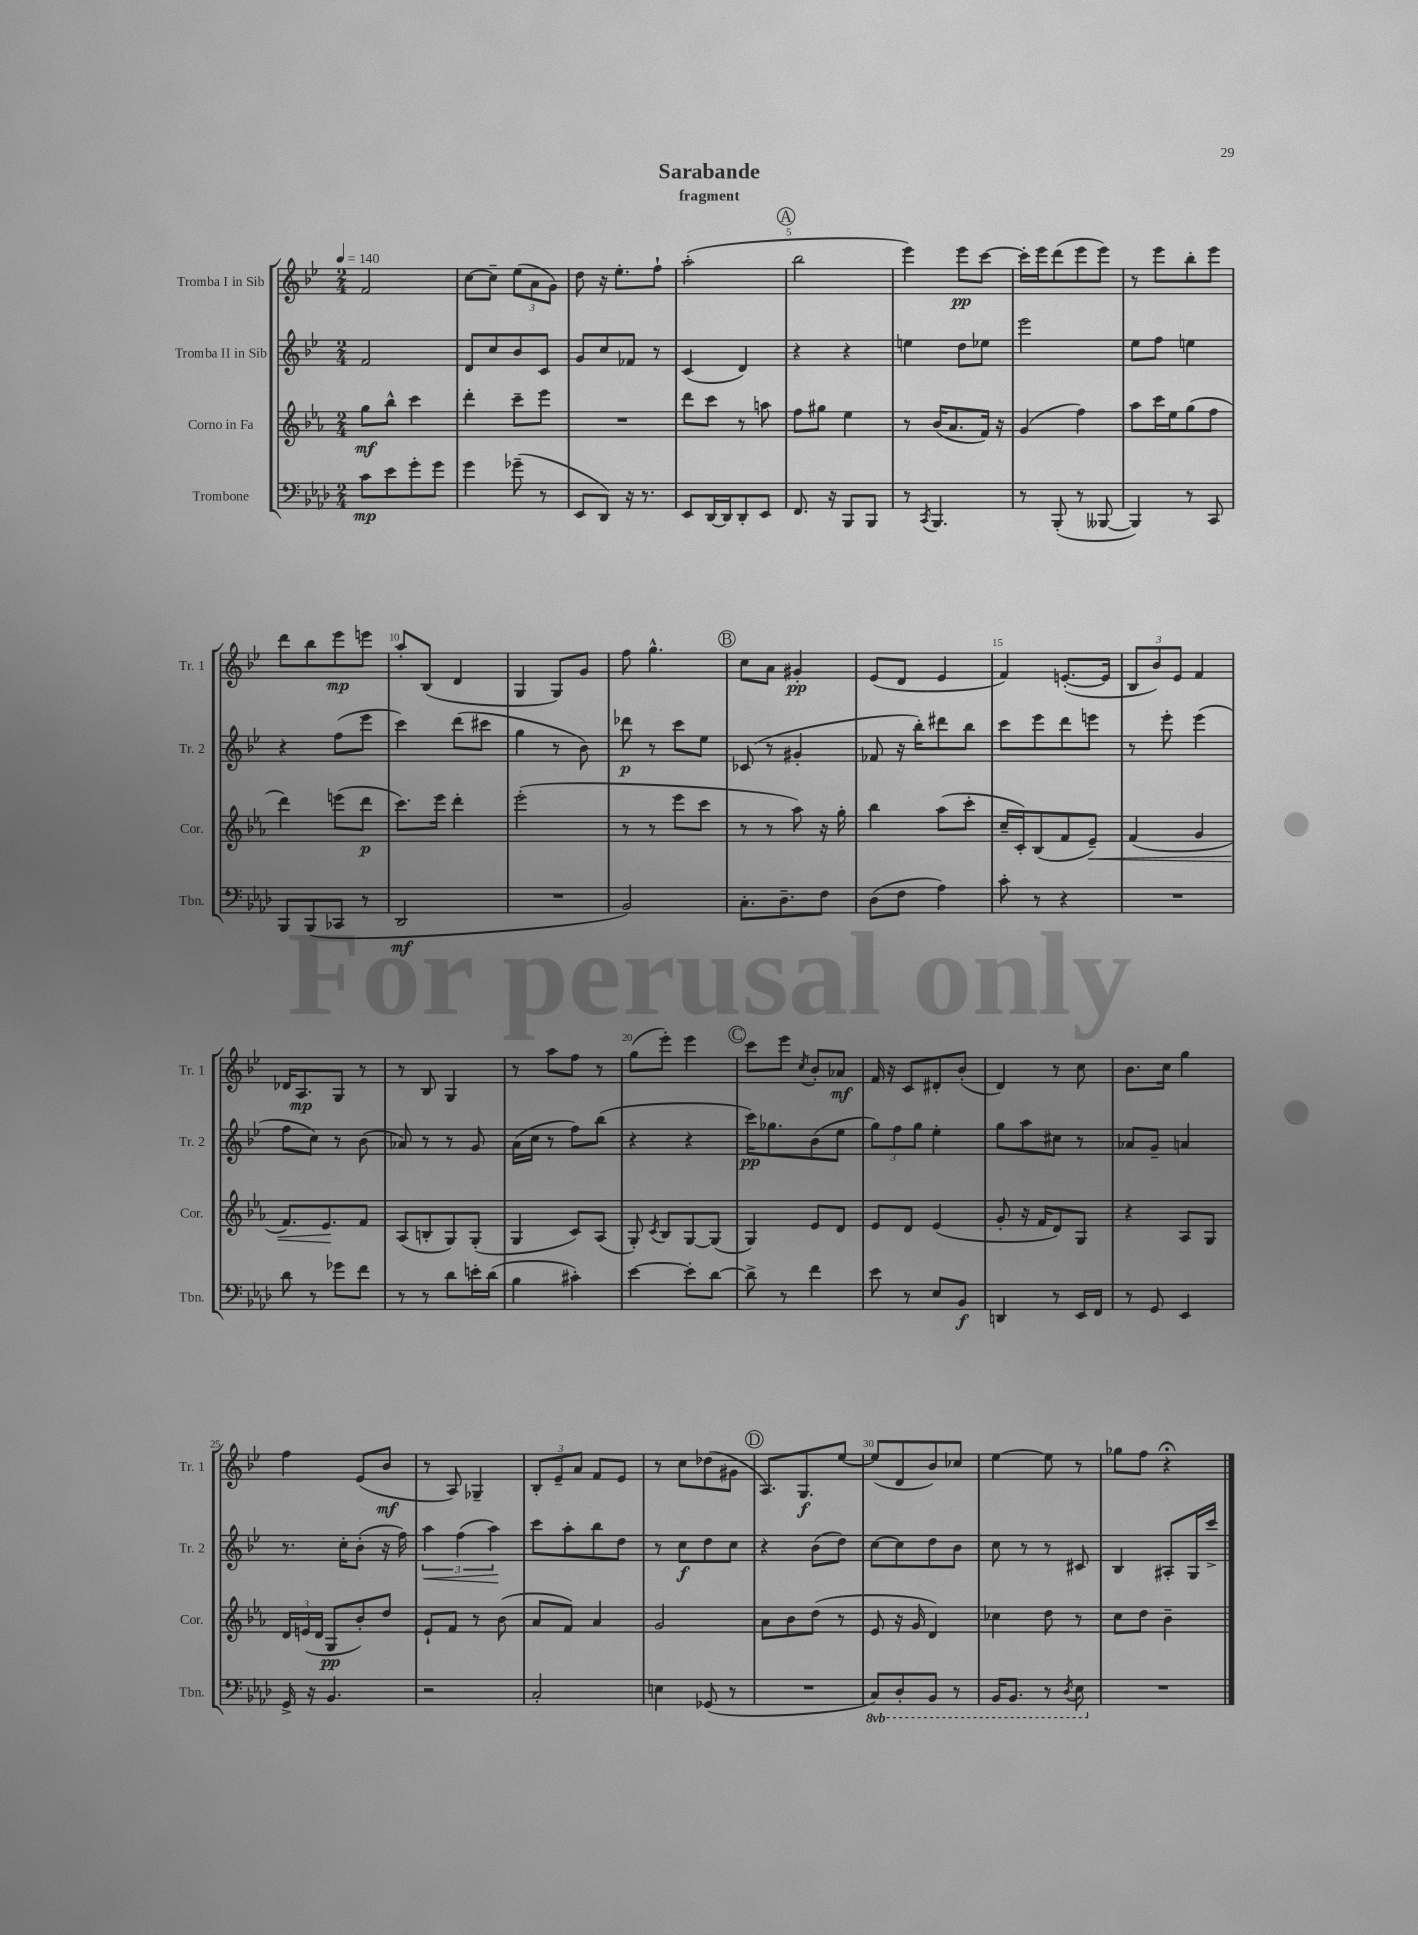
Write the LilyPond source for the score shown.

\header { title = "Sarabande" subtitle = "fragment" }
<<
\new StaffGroup <<
\new Staff = "s0" \with { instrumentName = "Tromba I in Sib" shortInstrumentName = "Tr. 1" } {
    \clef treble \key bes \major \numericTimeSignature \time 2/4 \tempo 4 = 140
    \autoBeamOff f'2 |
    c''8[~ c''8]-- \tuplet 3/2 { ees''8[( a'8 g'8]) } |
    d''8 r16 ees''8.[-. f''8]-! |
    a''2-.( |
    \mark \markup { \circle "A" } bes''2 |
    ees'''4) ees'''8[\pp c'''8]~ |
    c'''16[-. ees'''16 d'''8( ees'''8 ees'''8]) |
    r8 ees'''8[ bes''8-. ees'''8] |
    d'''8[ bes''8 ees'''8\mp e'''8] |
    a''8[-. bes8]( d'4 |
    g4 g8[) g'8] |
    f''8 g''4.-^ |
    \mark \markup { \circle "B" } c''8[ a'8] gis'4-.\pp |
    ees'8[( d'8] ees'4 |
    f'4) e'8.[~-.( e'16] |
    \tuplet 3/2 { bes8[ bes'8) ees'8] } f'4 |
    des'16[ a8.\mp g8] r8 |
    r8 bes8 g4 |
    r8 a''8[ f''8] r8 |
    g''8[( ees'''8]-.) ees'''4 |
    \mark \markup { \circle "C" } c'''8[ ees'''8] \acciaccatura { c''8 } bes'8[-. aes'8]\mf |
    f'16 r16 c'8[ dis'8-. bes'8]-.( |
    d'4) r8 c''8 |
    bes'8.[ c''16] g''4 |
    f''4 ees'8[( bes'8]\mf |
    r8 a8) ges4-- |
    \tuplet 3/2 { bes8[-. ees'8-- a'8] } f'8[ ees'8] |
    r8 c''8[ des''8( gis'8] |
    \mark \markup { \circle "D" } a8.[) g8.\f ees''8]~ |
    ees''8[( d'8 bes'8) ces''8] |
    ees''4~ ees''8 r8 |
    ges''8[ f''8] r4\fermata \bar "|." |
}
\new Staff = "s1" \with { instrumentName = "Tromba II in Sib" shortInstrumentName = "Tr. 2" } {
    \clef treble \key bes \major \numericTimeSignature \time 2/4
    \autoBeamOff f'2 |
    d'8[ c''8 bes'8 c'8] |
    g'8[ c''8 fes'8] r8 |
    c'4( d'4) |
    \mark \markup { \circle "A" } r4 r4 |
    e''4 d''8[ ees''8] |
    ees'''2 |
    ees''8[ f''8] e''4 |
    r4 f''8[( ees'''8] |
    c'''4) d'''8[( cis'''8] |
    g''4 r8 bes'8) |
    des'''8\p r8 c'''8[ ees''8] |
    \mark \markup { \circle "B" } ces'8( r8 gis'4-. |
    fes'8 r16 bes''16[-.) dis'''8 bes''8] |
    c'''8[ ees'''8 d'''8 e'''8] |
    r8 ees'''8-. ees'''4( |
    f''8[ c''8]) r8 bes'8( |
    aes'8) r8 r8 g'8 |
    a'16[( c''16] r8 f''8[) bes''8]( |
    r4 r4 |
    \mark \markup { \circle "C" } c'''16[\pp) ges''8. bes'8( ees''8] |
    \tuplet 3/2 { g''8[) f''8 g''8] } ees''4-. |
    g''8[ a''8 cis''8] r8 |
    aes'8[ g'8]-- a'4 |
    r8. c''16[-. bes'8]-.( r16 f''16) |
    \tuplet 3/2 { a''4\< f''4( a''4\!) } |
    c'''8[ a''8-. bes''8 d''8] |
    r8 c''8[\f d''8 c''8] |
    \mark \markup { \circle "D" } r4 bes'8[( d''8]) |
    c''8[~ c''8 d''8 bes'8] |
    c''8 r8 r8 cis'8 |
    bes4 ais8[-. g16 c'''16]-> \bar "|." |
}
\new Staff = "s2" \with { instrumentName = "Corno in Fa" shortInstrumentName = "Cor." } {
    \clef treble \key ees \major \numericTimeSignature \time 2/4
    \autoBeamOff g''8[\mf bes''8]-^ c'''4 |
    d'''4-. c'''8[-- ees'''8] |
    R2 |
    d'''8[ c'''8] r8 a''8 |
    \mark \markup { \circle "A" } f''8[ gis''8] ees''4 |
    r8 bes'16[( aes'8. f'16]) r16 |
    g'4( f''4) |
    aes''8[ c'''16 ees''16 g''8( f''8] |
    d'''4) e'''8[( d'''8]\p |
    c'''8.[) ees'''16] d'''4-. |
    ees'''2-.( |
    r8 r8 ees'''8[ c'''8] |
    \mark \markup { \circle "B" } r8 r8 aes''8) r16 g''16-. |
    bes''4 aes''8[( c'''8]-. |
    c''16[-- c'16-.) bes8( f'8 ees'8]--\<) |
    f'4( g'4 |
    f'8.[) ees'8.\! f'8] |
    aes8[( b8-. g8) g8]-.( |
    g4 c'8[) aes8]( |
    g8-.) \acciaccatura { c'8 } bes8[ g8~ g8]( |
    \mark \markup { \circle "C" } g4) ees'8[ d'8] |
    ees'8[ d'8] ees'4( |
    g'8-. r16 f'16[ d'8) g8] |
    r4 aes8[ g8] |
    \tuplet 3/2 { d'16[ e'16( d'16] } g8[\pp bes'8-.) d''8] |
    ees'8[-! f'8] r8 bes'8( |
    aes'8[ f'8]) aes'4 |
    g'2 |
    \mark \markup { \circle "D" } aes'8[ bes'8 d''8]( r8 |
    ees'8 r16 g'16 d'4) |
    ces''4 d''8 r8 |
    c''8[ d''8] bes'4-- \bar "|." |
}
\new Staff = "s3" \with { instrumentName = "Trombone" shortInstrumentName = "Tbn." } {
    \clef bass \key aes \major \numericTimeSignature \time 2/4 \set Staff.ottavationMarkups = #ottavation-simple-ordinals
    \autoBeamOff c'8[\mp ees'8 g'8-. g'8] |
    g'4 ges'8--( r8 |
    ees,8[ des,8]) r16 r8. |
    ees,8[ des,16~ des,16 des,8-. ees,8] |
    \mark \markup { \circle "A" } f,8. r16 bes,,8[ bes,,8] |
    r8 \acciaccatura { c,8 } bes,,4. |
    r8 bes,,8-.( r8 beses,,8~ |
    beses,,4) r8 c,8 |
    bes,,8[ bes,,8( ces,8] r8 |
    des,2\mf |
    R2 |
    bes,2) |
    \mark \markup { \circle "B" } c8.[-. des8.-- f8] |
    des8[( f8] aes4) |
    c'8-. r8 r4 |
    R2 |
    des'8 r8 ges'8[ f'8] |
    r8 r8 des'8[ e'16-. des'16]( |
    bes4 cis'4-.) |
    ees'4~ ees'8[-. des'8]~ |
    \mark \markup { \circle "C" } des'8-> r8 f'4 |
    ees'8 r8 ees8[ bes,8]\f |
    d,4 r8 ees,16[ f,16] |
    r8 g,8 ees,4 |
    g,16-> r16 bes,4. |
    r2 |
    c2-. |
    e4 ges,8( r8 |
    \mark \markup { \circle "D" } R2 |
    \ottava #-1 c,8[) des,8-. bes,,8] r8 |
    bes,,16[ bes,,8.] r8 \acciaccatura { des,8 } ees,8 \ottava #0 |
    R2 \bar "|." |
}
>>
>>
\layout { \context { \Score \override BarNumber.break-visibility = ##(#f #t #t) barNumberVisibility = #(every-nth-bar-number-visible 5) } }
